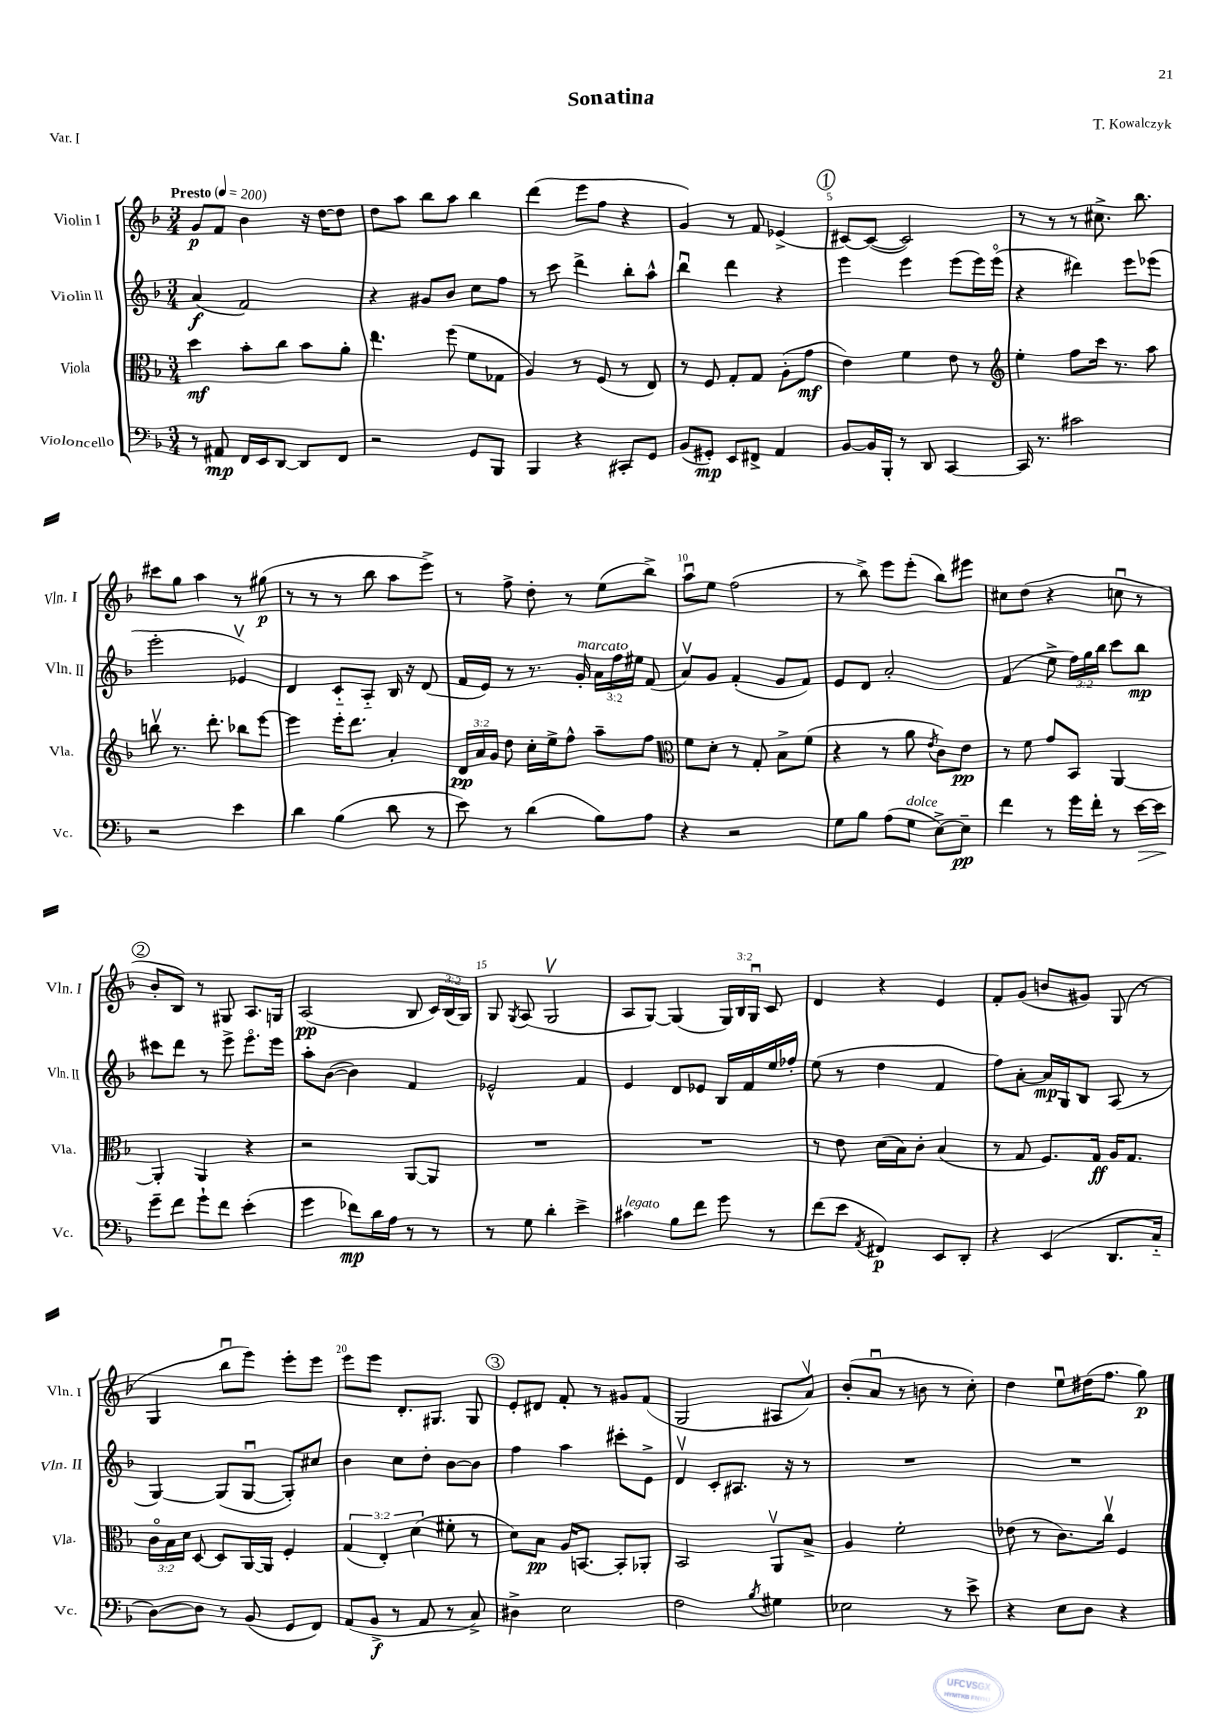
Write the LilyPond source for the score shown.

\header { title = "Sonatina" composer = "T. Kowalczyk" piece = "Var. I" }
<<
\new StaffGroup <<
\new Staff = "s0" \with { instrumentName = "Violin I" shortInstrumentName = "Vln. I" } {
    \clef treble \key f \major \numericTimeSignature \time 3/4 \override Staff.TupletNumber.text = #tuplet-number::calc-fraction-text \tempo "Presto" 4 = 200
    \autoBeamOff g'8[\p f'8] bes'4 r16 d''16[~ d''8] |
    d''8[ a''8] bes''8[ a''8] bes''4 |
    d'''4( e'''8[ f''8] r4 |
    g'4) r8 f'8 ees'4->( |
    \mark \markup { \circle "1" } cis'8[~) cis'8]~( cis'2) |
    r8 r8 r8 cis''8.-> bes''8. |
    cis'''8[ g''8] a''4 r8 gis''8\p( |
    r8 r8 r8 bes''8 a''8[ e'''8]->) |
    r8 f''8-> d''8-. r8 e''8[( bes''8]->) |
    a''8[\downbow e''8] f''2( |
    r8 bes''8->) e'''8[ e'''8]-.( bes''8[) eis'''8] |
    cis''8[ d''8]( r4 c''8\downbow r8 |
    \mark \markup { \circle "2" } bes'8[-. bes8]) r8 gis8 a8.[ g16] |
    a2\pp( bes8 \tuplet 3/2 { c'16[) bes16( g16]) } |
    g8 \acciaccatura { g8 } a8( g2\upbow |
    a8[ g8]~) g4( \tuplet 3/2 { g16[) bes16 g16]\downbow } c'8 |
    d'4 r4 e'4 |
    f'8[-. g'8]( b'8[ gis'8]) g8( r8 |
    g4 bes''8[\downbow e'''8]) e'''8[-. e'''8] |
    e'''8[ e'''8] d'8.[-. gis8.] gis8 |
    \mark \markup { \circle "3" } e'8[-. dis'8] f'8-. r8 gis'8[ f'8]( |
    g2 ais8[ a'8]\upbow) |
    bes'8[-.( a'8]\downbow r8 b'8 r8 c''8-.) |
    d''4 e''8[\downbow dis''16( f''8.] g''8\p) \bar "|." |
}
\new Staff = "s1" \with { instrumentName = "Violin II" shortInstrumentName = "Vln. II" } {
    \clef treble \key f \major \numericTimeSignature \time 3/4 \override Staff.TupletNumber.text = #tuplet-number::calc-fraction-text
    \autoBeamOff a'4\f( f'2) |
    r4 gis'8[ bes'8] c''8[ f''8] |
    r8 c'''8 d'''4-> bes''8[-. a''8]-^ |
    bes''4\downbow d'''4 r4 |
    \mark \markup { \circle "1" } e'''4 e'''4 e'''8[( e'''16) e'''16]\flageolet( |
    r4 dis'''4) e'''8[ ees'''8]( |
    e'''2-. ees'4\upbow) |
    d'4 c'8[-_ a8]-_ bes16 r16 d'8( |
    f'16[ e'16]) r8 r8. g'16-.^\markup { \italic "marcato" } \tuplet 3/2 { a'16[ f''16 eis''16] } f'8( |
    a'8[\upbow) g'8] f'4-.( g'8[ f'8]) |
    e'8[ d'8] a'2-. |
    f'4( e''8-> \tuplet 3/2 { f''16[) g''16 bes''16] } c'''8[ bes''8]\mp |
    \mark \markup { \circle "2" } cis'''8[ d'''8] r8 e'''8-> e'''8.[\flageolet e'''16] |
    a''8[-. bes'8]~( bes'4) f'4 |
    ees'2-^ f'4 |
    e'4 d'8[ ees'8] bes16[ f'16 e''16 fes''16]-. |
    e''8( r8 d''4 f'4 |
    f''8[) a'8]~-. a'16[\mp g16 bes8] a8( r8 |
    g4~) g8[( g8]~\downbow g8[-.) cis''8] |
    bes'4 c''8[ d''8]-. bes'8[~ bes'8] |
    \mark \markup { \circle "3" } f''4 a''4 cis'''8[-. e'8]-> |
    d'4\upbow c'8[-. ais8.] r16 r8 |
    R2. |
    R2. \bar "|." |
}
\new Staff = "s2" \with { instrumentName = "Viola" shortInstrumentName = "Vla." } {
    \clef alto \key f \major \numericTimeSignature \time 3/4 \override Staff.TupletNumber.text = #tuplet-number::calc-fraction-text
    \autoBeamOff d''4\mf bes'8[-. c''8] bes'8[ a'8]-. |
    e''4. f''8( f'8[ ges8] |
    a4) r8 f8( r8 e8) |
    r8 f8 g8[-. g8] a8[-.( g'8]\mf |
    \mark \markup { \circle "1" } e'4) f'4 e'8 r8 |
    \clef treble e''4-. f''8[ c'''16] r8. a''8 |
    b''8\upbow r8. d'''8.-. bes''8[ e'''8]~ |
    e'''4 e'''16[-. d'''8.] a'4-. |
    \tuplet 3/2 { d'16[\pp a'16 g'16] } d''8 c''16[-. e''16-> f''8]-^ a''8[-- f''8] |
    \clef alto f'8[ d'8]-. r8 g8-. bes8[-> f'8]( |
    r4 r8 a'8 \acciaccatura { e'8 } c'8[) e'8]\pp |
    r8 f'8 g'8[ bes,8] a,4~ |
    \mark \markup { \circle "2" } a,4-. a,4 r4 |
    r2 a,8[~ a,8] |
    R2. |
    R2. |
    r8 e'8 d'16[( bes16) c'8]-. bes4( |
    r8 g8 f8.[) g16]\ff a16[ g8.] |
    \tuplet 3/2 { c'16[\flageolet bes16 d'16] } d8~ d8[ a,16~ a,16] f4-. |
    \tuplet 3/2 { g4( e4-.) d'4( } fis'8-. r8 |
    \mark \markup { \circle "3" } d'8[) bes8]\pp a16[ b,8.]~ b,8[-. aes,8]-. |
    bes,2 a,8[\upbow bes8]-> |
    a4 f'2-. |
    ees'8( r8 c'8.[) c''16]\upbow f4 \bar "|." |
}
\new Staff = "s3" \with { instrumentName = "Violoncello" shortInstrumentName = "Vc." } {
    \clef bass \key f \major \numericTimeSignature \time 3/4
    \autoBeamOff r8 ais,8\mp f,16[ e,16 d,8]~ d,8[ f,8] |
    r2 g,8[ bes,,8] |
    bes,,4 r4 cis,8[-. g,8] |
    bes,8[( gis,8]-.\mp) e,8[ fis,8]-> a,4 |
    \mark \markup { \circle "1" } bes,8[~ bes,16 bes,,16]-. r8 d,8 c,4~ |
    c,16 r8. cis'2 |
    r2 e'4 |
    d'4 bes4( d'8 r8 |
    e'8) r8 d'4( bes8[) a8] |
    r4 r2 |
    g8[ bes8] a8[( g8]^\markup { \italic "dolce" } e8[~->) e8]--\pp |
    f'4 r8 g'16[ f'16]-. r8 e'16[~\> e'16] |
    \mark \markup { \circle "2" } g'8[--\! f'8] g'8[-! f'8] e'4-.( |
    g'4 fes'8[\mp) d'16 a16] r8 r8 |
    r8 g8 d'4-. e'4-> |
    cis'4^\markup { \italic "legato" } bes8[ f'8] g'8 r8 |
    f'8[( e'8] \acciaccatura { a,8 } fis,4\p) e,8[ d,8]-. |
    r4 e,4( d,8.[ c16]-_ |
    d8[~) d8] r8 bes,8( g,8[ f,8]) |
    a,8[( bes,8]->\f r8 a,8 r8 c8->) |
    \mark \markup { \circle "3" } dis4-> e2 |
    f2 \acciaccatura { bes8 } gis4 |
    ees2 r8 e'8-> |
    r4 e8[ d8] r4 \bar "|." |
}
>>
>>
\layout { \context { \Score \override BarNumber.break-visibility = ##(#f #t #t) barNumberVisibility = #(every-nth-bar-number-visible 5) } }
